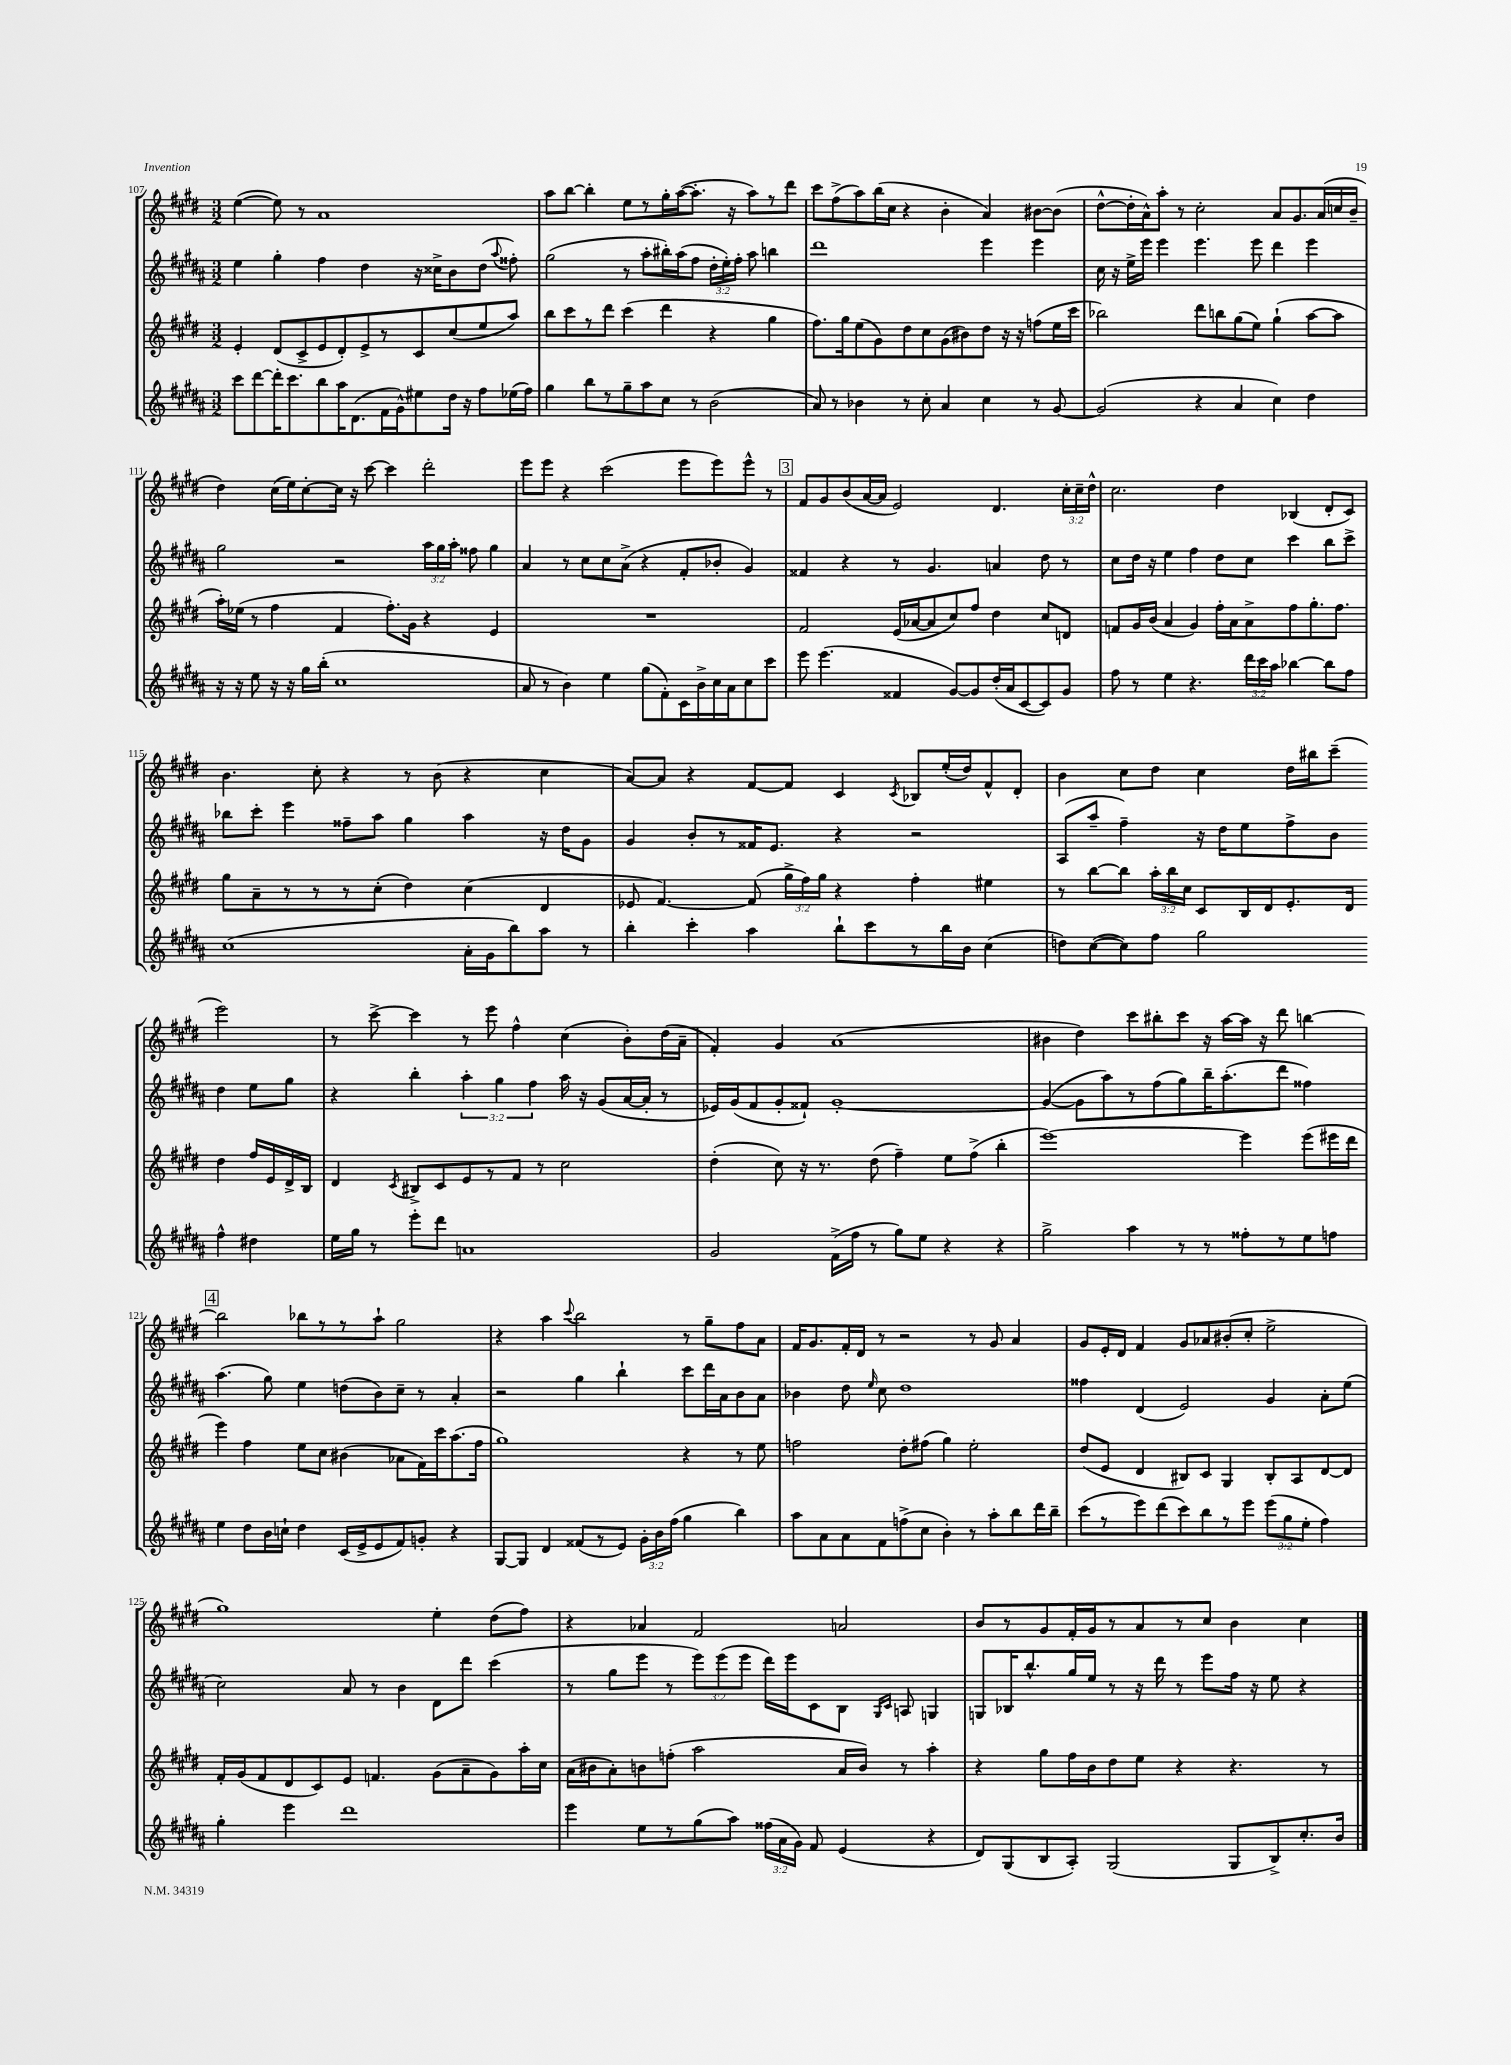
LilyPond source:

<<
\new StaffGroup <<
\new Staff = "s0" {
    \clef treble \key e \major \numericTimeSignature \time 3/2 \override Staff.TupletNumber.text = #tuplet-number::calc-fraction-text
    \autoBeamOff e''4~( e''8) r8 a'1 |
    a''8[ b''8]~ b''4-. e''8[ r8 gis''16-. a''16~( a''8.]-. r16 a''8[) r8 dis'''8] |
    cis'''8[ fis''8->( a''8) b''16( cis''16] r4 b'4-. a'4) bis'8[~ bis'8]( |
    dis''8[~-^ dis''16-. a'16-^) a''8]-. r8 cis''2-. a'8[ gis'8. a'16( c''16 b'16]-- |
    dis''4) cis''16[( e''16) cis''8~-. cis''16] r16 cis'''8~ cis'''4 dis'''2-. |
    e'''8[ e'''8] r4 cis'''2( e'''8[ e'''8) e'''8]-^ r8 |
    \mark \markup { \box "3" } fis'8[ gis'8 b'8( a'16~ a'16] e'2) dis'4. \tuplet 3/2 { cis''16[-. cis''16-- dis''16]-^ } |
    cis''2. dis''4 bes4( dis'8[-. cis'8]) |
    b'4. cis''8-. r4 r8 b'8( r4 cis''4 |
    a'8[~) a'8] r4 fis'8[~ fis'8] cis'4 \acciaccatura { cis'8 } bes8[ e''16-.( dis''16) fis'8-^ dis'8]-. |
    b'4 cis''8[ dis''8] cis''4 dis''16[ bis''16 cis'''8]--( e'''2) |
    r8 cis'''8~-> cis'''4 r8 e'''8 fis''4-^ cis''4( b'8[-.) dis''16( a'16]-- |
    fis'4-.) gis'4 a'1( |
    bis'4 dis''4) cis'''8[ bis''8-. cis'''8] r16 a''16[~ a''16] r16 dis'''8 b''4~ |
    \mark \markup { \box "4" } b''2 bes''8[ r8 r8 a''8]-! gis''2 |
    r4 a''4 \appoggiatura { cis'''8 } b''2 r8 gis''8[-- fis''8 a'8] |
    fis'16[ gis'8. fis'16-. dis'16] r8 r2 r8 gis'8 a'4 |
    gis'8[ e'16-. dis'16] fis'4 gis'8[ aes'8 bis'8-.( cis''8]-. e''2-> |
    gis''1) e''4-. dis''8[( fis''8]) |
    r4 aes'4 fis'2 a'2 |
    b'8[ r8 gis'8 fis'16-. gis'16 r8 a'8 r8 cis''8] b'4 cis''4 \bar "|." |
}
\new Staff = "s1" {
    \clef treble \key b \major \numericTimeSignature \time 3/2 \override Staff.TupletNumber.text = #tuplet-number::calc-fraction-text
    \autoBeamOff e''4 gis''4-. fis''4 dis''4 r16 cisis''16[-> b'8 dis''8]( \appoggiatura { ais''8 } fisis''8-.) |
    gis''2( r8 ais''8[-. bis''16-.) ais''16( fis''8] \tuplet 3/2 { dis''16[-. e''16-.) fis''16]-. } ais''8 b''4 |
    dis'''1 e'''4 e'''4 |
    cis''16 r16 e''16[-> e'''16] e'''4 e'''4. e'''8 dis'''4 e'''4 |
    gis''2 r2 \tuplet 3/2 { ais''16[ gis''16 ais''16]-. } fisis''8 gis''4 |
    ais'4 r8 cis''8[ cis''8 ais'8]->( r4 fis'8[-. bes'8]-. gis'4) |
    \mark \markup { \box "3" } fisis'4 r4 r8 gis'4. a'4 dis''8 r8 |
    cis''8[ dis''16] r16 e''4 fis''4 dis''8[ cis''8] cis'''4 b''8[ cis'''8]-> |
    bes''8[ cis'''8]-. e'''4 fisis''8[-- ais''8] gis''4 ais''4 r16 dis''16[ gis'8] |
    gis'4 b'8[-. r8 fisis'16 e'8.] r4 r2 |
    ais8[( ais''8]-- fis''4--) r16 dis''16[ e''8 fis''8-> b'8] dis''4 e''8[ gis''8] |
    r4 b''4-. \tuplet 3/2 { ais''4-. gis''4 fis''4 } ais''16 r16 gis'8[( ais'16~ ais'16]-. r8 |
    ees'16[) gis'16( fis'8 gis'8-. fisis'8]-!) gis'1~-. |
    gis'4~( gis'8[ ais''8) r8 fis''8( gis''8) b''16-- ais''8.-.( dis'''8] fisis''4) |
    \mark \markup { \box "4" } ais''4.( gis''8) e''4 d''8[( b'8) cis''8]-- r8 ais'4-. |
    r2 gis''4 b''4-! cis'''8[ dis'''16 ais'16 b'8 ais'8] |
    bes'4 dis''8 \grace { e''16 } cis''8 dis''1 |
    fisis''4 dis'4( e'2) gis'4 ais'8[-. e''8]( |
    cis''2) ais'8 r8 b'4 dis'8[ dis'''8] cis'''4( |
    r8 gis''8[ e'''8] r8 \tuplet 3/2 { e'''8[) e'''8( e'''8] } dis'''16[) e'''16 cis'8 b8] \grace { gis16[ cis'16] } a8 g4 |
    g8[ bes16 b''8.-^ gis''16 e''16] r8 r16 dis'''16 r8 e'''8[ fis''16] r16 e''8 r4 \bar "|." |
}
\new Staff = "s2" {
    \clef treble \key e \major \numericTimeSignature \time 3/2 \override Staff.TupletNumber.text = #tuplet-number::calc-fraction-text
    \autoBeamOff e'4-. dis'8[( cis'8-> e'8 dis'8-.) e'8-> r8 cis'8 cis''8( e''8 a''8]) |
    b''8[ cis'''8 r8 dis'''8] cis'''4( dis'''4 r4 gis''4 |
    fis''8.[) gis''16 e''8( gis'8) dis''8 cis''8 gis'8( bis'8) dis''8] r16 r16 f''8[( e''16 cis'''16] |
    bes''2) dis'''8[ b''8 gis''8( e''8]) gis''4-!( a''8[~ a''8] |
    a''16[-.) ees''16]( r8 fis''4 fis'4 fis''8.[-.) gis'16] r4 e'4 |
    R1. |
    \mark \markup { \box "3" } fis'2 e'16[( aes'16~ aes'8 cis''8) fis''8] dis''4 cis''8[ d'8] |
    f'8[ gis'16 b'16]( a'4 gis'4) fis''16[-. a'16 a'8-> fis''8 gis''8.-. fis''8.] |
    gis''8[ a'8-- r8 r8 r8 cis''8]-.( dis''4) cis''4( dis'4 |
    ees'8 fis'4.~) fis'8( \tuplet 3/2 { gis''16[-> fis''16) gis''16] } r4 fis''4-. eis''4 |
    r8 b''8[~ b''8] \tuplet 3/2 { a''16[-. b''16 cis''16] } cis'8[ b16 dis'16 e'8.-. dis'16] dis''4 fis''16[ e'16 dis'16-> b16] |
    dis'4 \acciaccatura { cis'8 } bis8[-> cis'8 e'8 r8 fis'8] r8 cis''2 |
    dis''4-.( cis''8) r16 r8. dis''8( fis''4--) e''8[ fis''8]->( b''4-. |
    e'''1~) e'''4 e'''8[( eis'''16 dis'''16] |
    \mark \markup { \box "4" } e'''4) fis''4 e''8[ cis''8] bis'4( aes'8[ fis'16) cis'''16 a''8.( fis''16] |
    gis''1) r4 r8 e''8 |
    f''2 dis''8[-. fis''8]( gis''4) e''2-. |
    dis''8[( e'8] dis'4 bis8[) cis'8] gis4 bis8[-. a8 dis'8~ dis'8] |
    fis'16[-. gis'16( fis'8 dis'8 cis'8) e'8] f'4. gis'8[( a'8-- gis'8) a''16-. cis''16] |
    a'16[( bis'16 a'8-.) b'8 f''8]-.( a''2 a'16[ b'16]) r8 a''4-. |
    r4 gis''8[ fis''16 b'16 dis''8 e''8] r4 r4. r8 \bar "|." |
}
\new Staff = "s3" {
    \clef treble \key b \major \numericTimeSignature \time 3/2 \override Staff.TupletNumber.text = #tuplet-number::calc-fraction-text
    \autoBeamOff cis'''8[ dis'''8~ dis'''16-. cis'''8. b''8 ais''16 dis'8.( fis'16 gis'16-^) eis''8 dis''16] r16 fis''8[ ees''16( fis''16]) |
    gis''4 b''8[ r8 gis''8-- ais''8 cis''8] r8 b'2( |
    ais'8) r8 bes'4 r8 cis''8-. ais'4 cis''4 r8 gis'8~ |
    gis'2( r4 ais'4 cis''4) dis''4 |
    r16 r16 e''8 r16 r16 gis''16[ b''16]-.( cis''1 |
    ais'8 r8 b'4) e''4 gis''8[( fis'8-.) cis'16 b'16-> cis''16 ais'16 cis''8 cis'''8] |
    \mark \markup { \box "3" } e'''8 e'''4.( fisis'4 gis'8[~) gis'8 dis''16-.( ais'16 cis'8~ cis'8) gis'8] |
    fis''8 r8 e''4 r4. \tuplet 3/2 { dis'''16[ cis'''16 ais''16] } bes''4~ bes''8[ fis''8] |
    cis''1( ais'16[-. gis'16 b''8) ais''8] r8 |
    b''4-. cis'''4-. ais''4 b''8[-! cis'''8 r8 b''16 b'16] cis''4( |
    d''8[) cis''8~( cis''8) fis''8] gis''2 fis''4-^ dis''4 |
    e''16[ gis''16] r8 e'''8[-. dis'''8] a'1 |
    gis'2 fis'16[->( fis''16] r8 gis''8[) e''8] r4 r4 |
    gis''2-> ais''4 r8 r8 fisis''8[-. r8 e''8 f''8] |
    \mark \markup { \box "4" } e''4 dis''8[ b'16 c''16]-! dis''4 cis'16[( e'16-> e'8 fis'8) g'8]-. r4 |
    gis8[~ gis8] dis'4 fisis'8[( r8 e'8]) \tuplet 3/2 { gis'16[-. b'16 fis''16]( } gis''4 b''4) |
    ais''8[ ais'8 ais'8 fis'8 f''8->( cis''8] b'4-.) r8 ais''8[-. b''8 dis'''16 b''16]-- |
    cis'''8[( r8 e'''8) dis'''8( cis'''8) b''8 r8 e'''8] \tuplet 3/2 { e'''8[( gis''8 e''8]-. } fis''4) |
    gis''4-. e'''4 dis'''1 |
    e'''4 e''8[ r8 gis''8( ais''8]) \tuplet 3/2 { fisis''16[( ais'16 gis'16]) } fis'8 e'4( r4 |
    dis'8[) gis8( b8 ais8]-.) gis2( gis8[ b8->) cis''8.-. b'16] \bar "|." |
}
>>
>>
\layout { \context { \Score currentBarNumber = #107 } }
